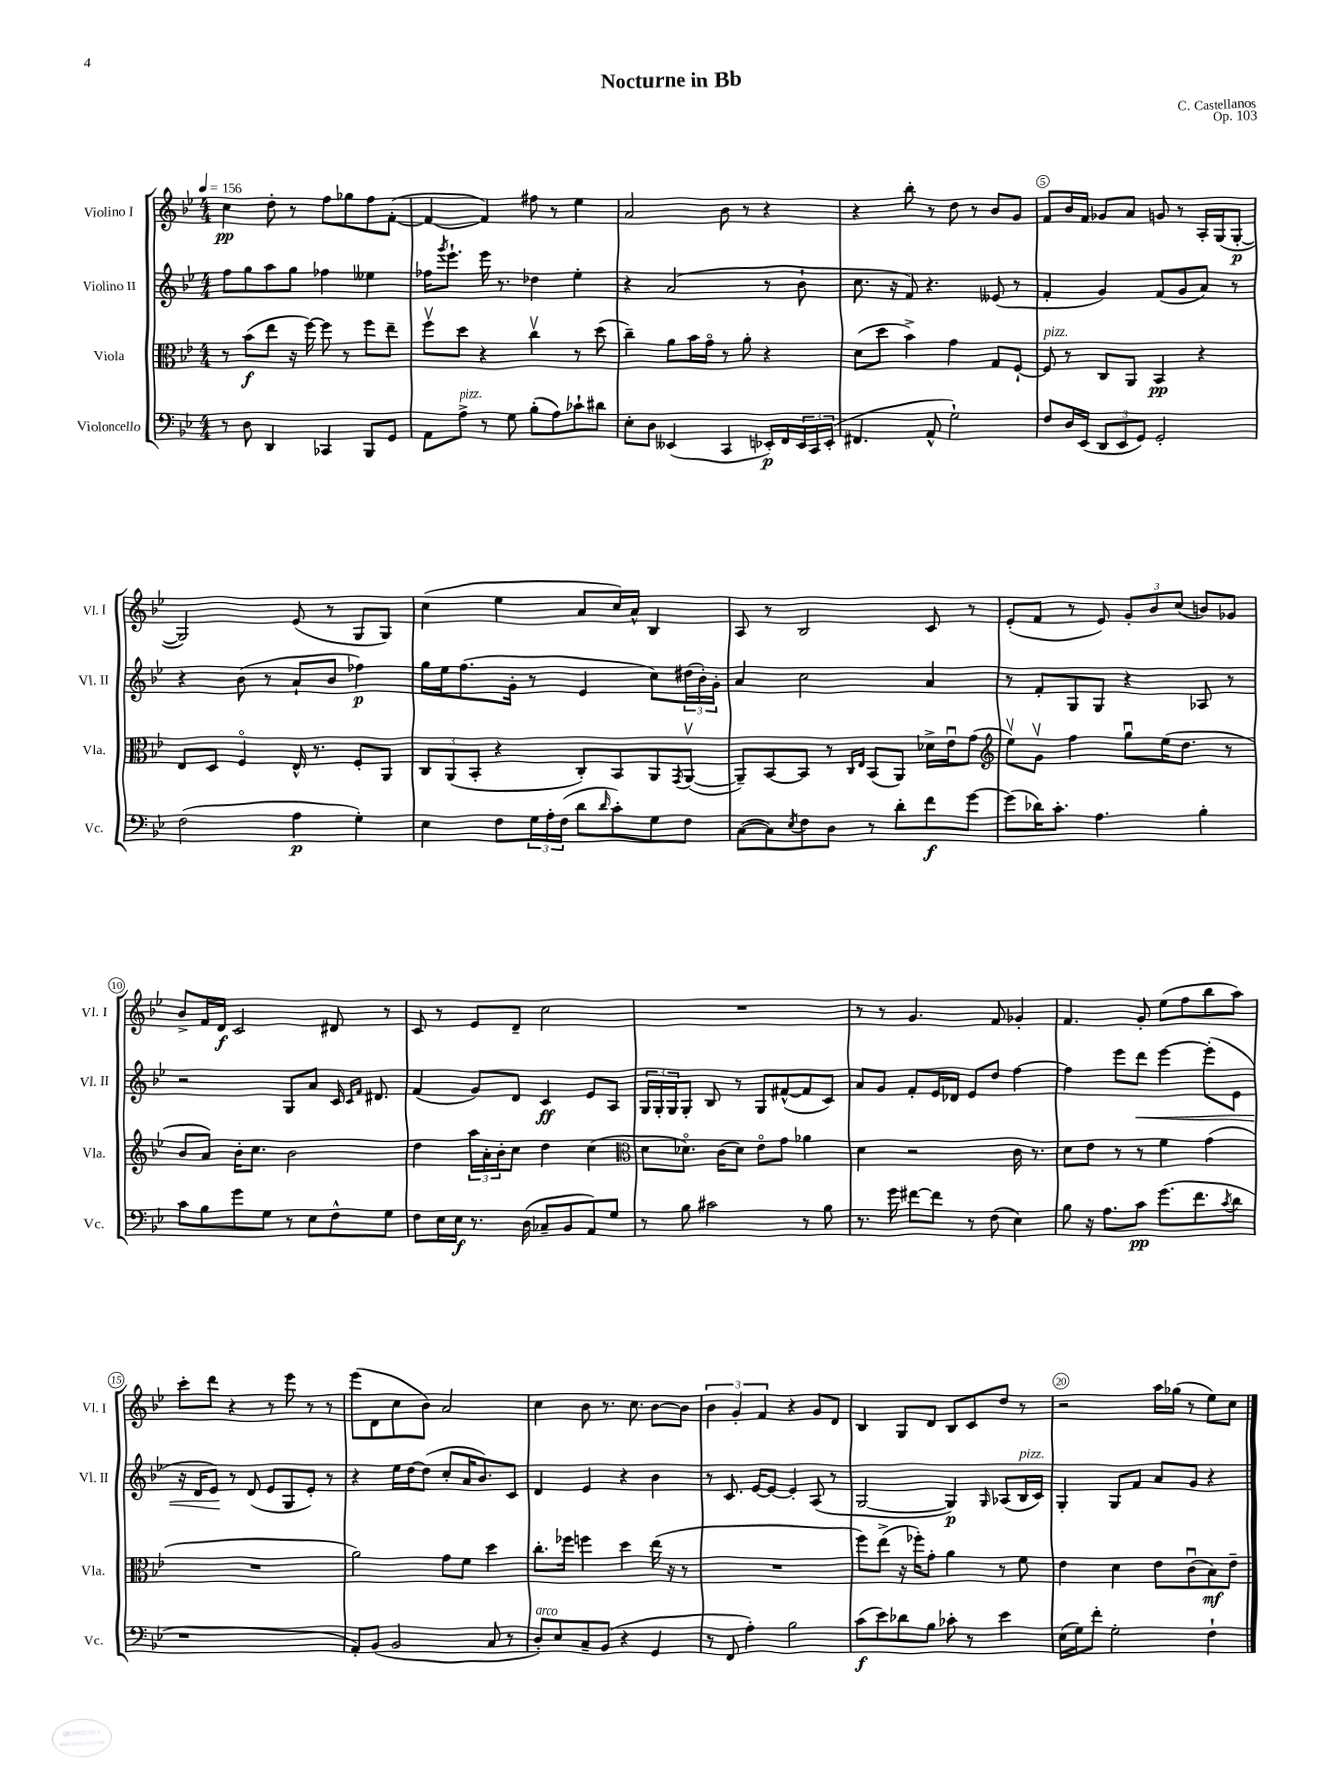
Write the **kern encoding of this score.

**kern	**kern	**kern	**kern
*staff4	*staff3	*staff2	*staff1
*clefF4	*clefC3	*clefG2	*clefG2
*k[b-e-]	*k[b-e-]	*k[b-e-]	*k[b-e-]
*M4/4	*M4/4	*M4/4	*M4/4
*MM156	*MM156	*MM156	*MM156
8r	8r	8ff	4cc
8D	(8b-	8gg	.
4DD	8ee-	8aa	8dd'
.	16r	8gg	8r
.	[16ff)	.	.
4CC-	8ff]	4ff-	8ff
.	8r	.	8gg-
8BBB-	8ff	4ee--	8ff
8GG	8ee-~	.	([8f'
=	=	=	=
8AA	8ffv	16ff-	4f_
.	.	8qggg	.
.	.	8.eee-`	.
8A^	8dd	.	.
8r	4r	16eee-	4f])
.	.	8.r	.
8G	.	.	.
(8B-'	4ccv	4dd-	8ff#
8A)	.	.	8r
8c-`	8r	4ee-'	4ee-
8d#	(8dd	.	.
=	=	=	=
8E-'	4cc~)	4r	2a
8D	.	.	.
(4EE--	8a	(2a	.
.	16b-	.	.
.	16go	.	.
4CC	8r	.	8b-
.	8a'	.	8r
16EE-')	4r	8r	4r
16FF	.	.	.
24EE-	.	8b-`	.
24CC	.	.	.
(24EE-'	.	.	.
=	=	=	=
4.FF#	(8d	8.cc	4r
.	8dd	.	.
.	.	16r	.
.	4b-^)	8f)	8bb-'
8AA^^	.	4.r	8r
2G`)	4g	.	8dd
.	.	.	8r
.	8G	(8e--	8b-
.	[8F`	8r	8g
=	=	=	=
8F	8F]	4f'	8f
16D	8r	.	16b-
(16EE-	.	.	16f
12DD	8C	4g)	8g-
12EE-	.	.	.
.	8AA	.	8a
12GG)	.	.	.
2GG'	4BB-	(8f	8g
.	.	8g	8r
.	4r	8a)	16A'
.	.	.	(16G
.	.	8r	[8G'
=	=	=	=
(2F	8E-	4r	2G])
.	8D	.	.
.	4Fo	(8b-	.
.	.	8r	.
4A	16E-^^	8a`	(8e-
.	8.r	.	.
.	.	8b-	8r
4G')	8F'	4ff-)	8G
.	8AA	.	8G)
=	=	=	=
4E-	12C	16gg	(4cc
.	.	16ee-	.
.	(12AA	.	.
.	.	(8.ff	.
.	12BB-'	.	.
8F	4r	.	4ee-
.	.	16g'	.
24G	.	8r	.
24A'	.	.	.
(24F	.	.	.
8d	8C')	4e-	8a
16qqd	.	.	.
8c')	8BB-	.	16cc)
.	.	.	16a^^
8G	8AA	8cc)	4B-
.	8qGG	.	.
8F	([8AAv	(24dd#	.
.	.	24b-')	.
.	.	24g'	.
=	=	=	=
([8C	8AA~])	4a	8A
8C])	[8BB-	.	8r
8qE-	.	.	.
8F	8BB-]	2cc	2B-
8D	8r	.	.
.	16qqC	.	.
.	16qqE-	.	.
8r	(8BB-	.	.
8d'	8AA)	.	.
8f	16d-^	4a	8c
.	16e-u	.	.
[8g	(8g	.	8r
=	=	=	=
*	*clefG2	*	*
(8g]	8ee-v)	8r	(8e-'
16d-)	8gv	8f'	8f
8.c'	.	.	.
.	4ff	8G	8r
4.A	.	8G	8e-)
.	8ggu	4r	12g'
.	.	.	12b-
.	(16ee-	.	.
.	.	.	(12cc
.	8.dd	.	.
4B-'	.	8A-	8b)
.	8r	8r	8g-
=	=	=	=
8c	8b-	2r	8b-^
8B-	8a)	.	16f
.	.	.	16d
8g	16b-'	.	2c
.	8.cc	.	.
8G	.	.	.
8r	2b-	8G	.
8E-	.	8a	.
8F^^	.	16c	8d#
.	.	16qqc	.
.	.	16qqf	.
.	.	8.d#	.
8G	.	.	8r
=	=	=	=
8F	4dd	(4f	8c
16E-	.	.	8r
16E-	.	.	.
8.r	24aa	8g)	8e-
.	24a'	.	.
.	24b-'	.	.
.	8cc	8d	8d~
(16D	.	.	.
8C-~	4dd	4c	2cc
8BB-	.	.	.
8AA)	(4cc	8e-	.
8G	.	8A	.
=	=	=	=
*	*clefC3	*	*
8r	8d	24G	1r
.	.	24G'	.
.	.	24G	.
8B-	8.d-o)	8G'	.
2c#	.	8B-	.
.	(16c	.	.
.	8d-)	8r	.
.	8e-o	8G	.
.	8g	([8f#^^	.
8r	4a-	8f#]	.
8B-	.	8c)	.
=	=	=	=
8.r	4d	8a	8r
.	.	8g	8r
16g	.	.	.
[8f#	2r	8f'	4.g
8f#]	.	16e-	.
.	.	16d-	.
8r	.	8e-	.
(8F	.	8dd	8f
4E-)	16c	[4ff	4g-'
.	8.r	.	.
=	=	=	=
8B-	8d	4ff]	4.f
16r	8e-	.	.
8.A	.	.	.
.	8r	8eee-	.
8c	8r	8ddd	8g'
(8.g	4f	[4eee-	(8ee-
.	.	.	8ff
8.f	.	.	.
.	(4g	(8eee-']	8bb-
8qc	.	.	.
8d	.	8e-	8aa)
=	=	=	=
1r	1r	16r	8ccc'
.	.	16d	.
.	.	8e-)	8ddd
.	.	8r	4r
.	.	(8d	.
.	.	8e-	8r
.	.	8G	8eee-
.	.	8e-')	8r
.	.	8r	8r
=	=	=	=
8AA')	2a)	4r	(8eee-
(8BB-	.	.	8d
2BB-	.	16ee-	8cc
.	.	[16dd	.
.	.	(8dd]	8b-)
.	8g	8cc'	2a
.	8f	16a	.
.	.	8.b-)	.
8C	4dd	.	.
8r	.	8c	.
=	=	=	=
8D')	8.cc'	4d	4cc
8E-	.	.	.
.	16ff-	.	.
8C~	4ff	4e-	8b-
(8BB-	.	.	8.r
4r	4dd	4r	.
.	.	.	8.cc
4GG	(16ee-	4b-	[8b-
.	16r	.	.
.	8r	.	8b-]
=	=	=	=
8r	1r	8r	6b-
8FF	.	8.c	.
.	.	.	6g'
4A')	.	.	.
.	.	[16e-	.
.	.	.	6f
.	.	8e-_	.
2B-	.	4e-']	4r
.	.	(8A	8g
.	.	8r	8d
=	=	=	=
(8c	8ff)	[2G	4B-
8e-)	(8ee-^	.	.
8d-	16r	.	8G
.	16ff-')	.	.
8B-	8g'	.	8d
8c-'	4a	4G])	8B-
8r	.	.	8c
.	.	16qqG	.
4e-	8r	(8A-	8dd
.	8f	16B-	8r
.	.	16c)	.
=	=	=	=
(16E-	4e-	4G'	2r
16G)	.	.	.
8f'	.	.	.
2G'	4d	8G	.
.	.	8f	.
.	8e-	8a	16aa
.	.	.	(16gg-
.	(8cu	8g	8r
4F`	8B-)	4r	8ee-)
.	8e-~	.	8cc
==	==	==	==
*-	*-	*-	*-
